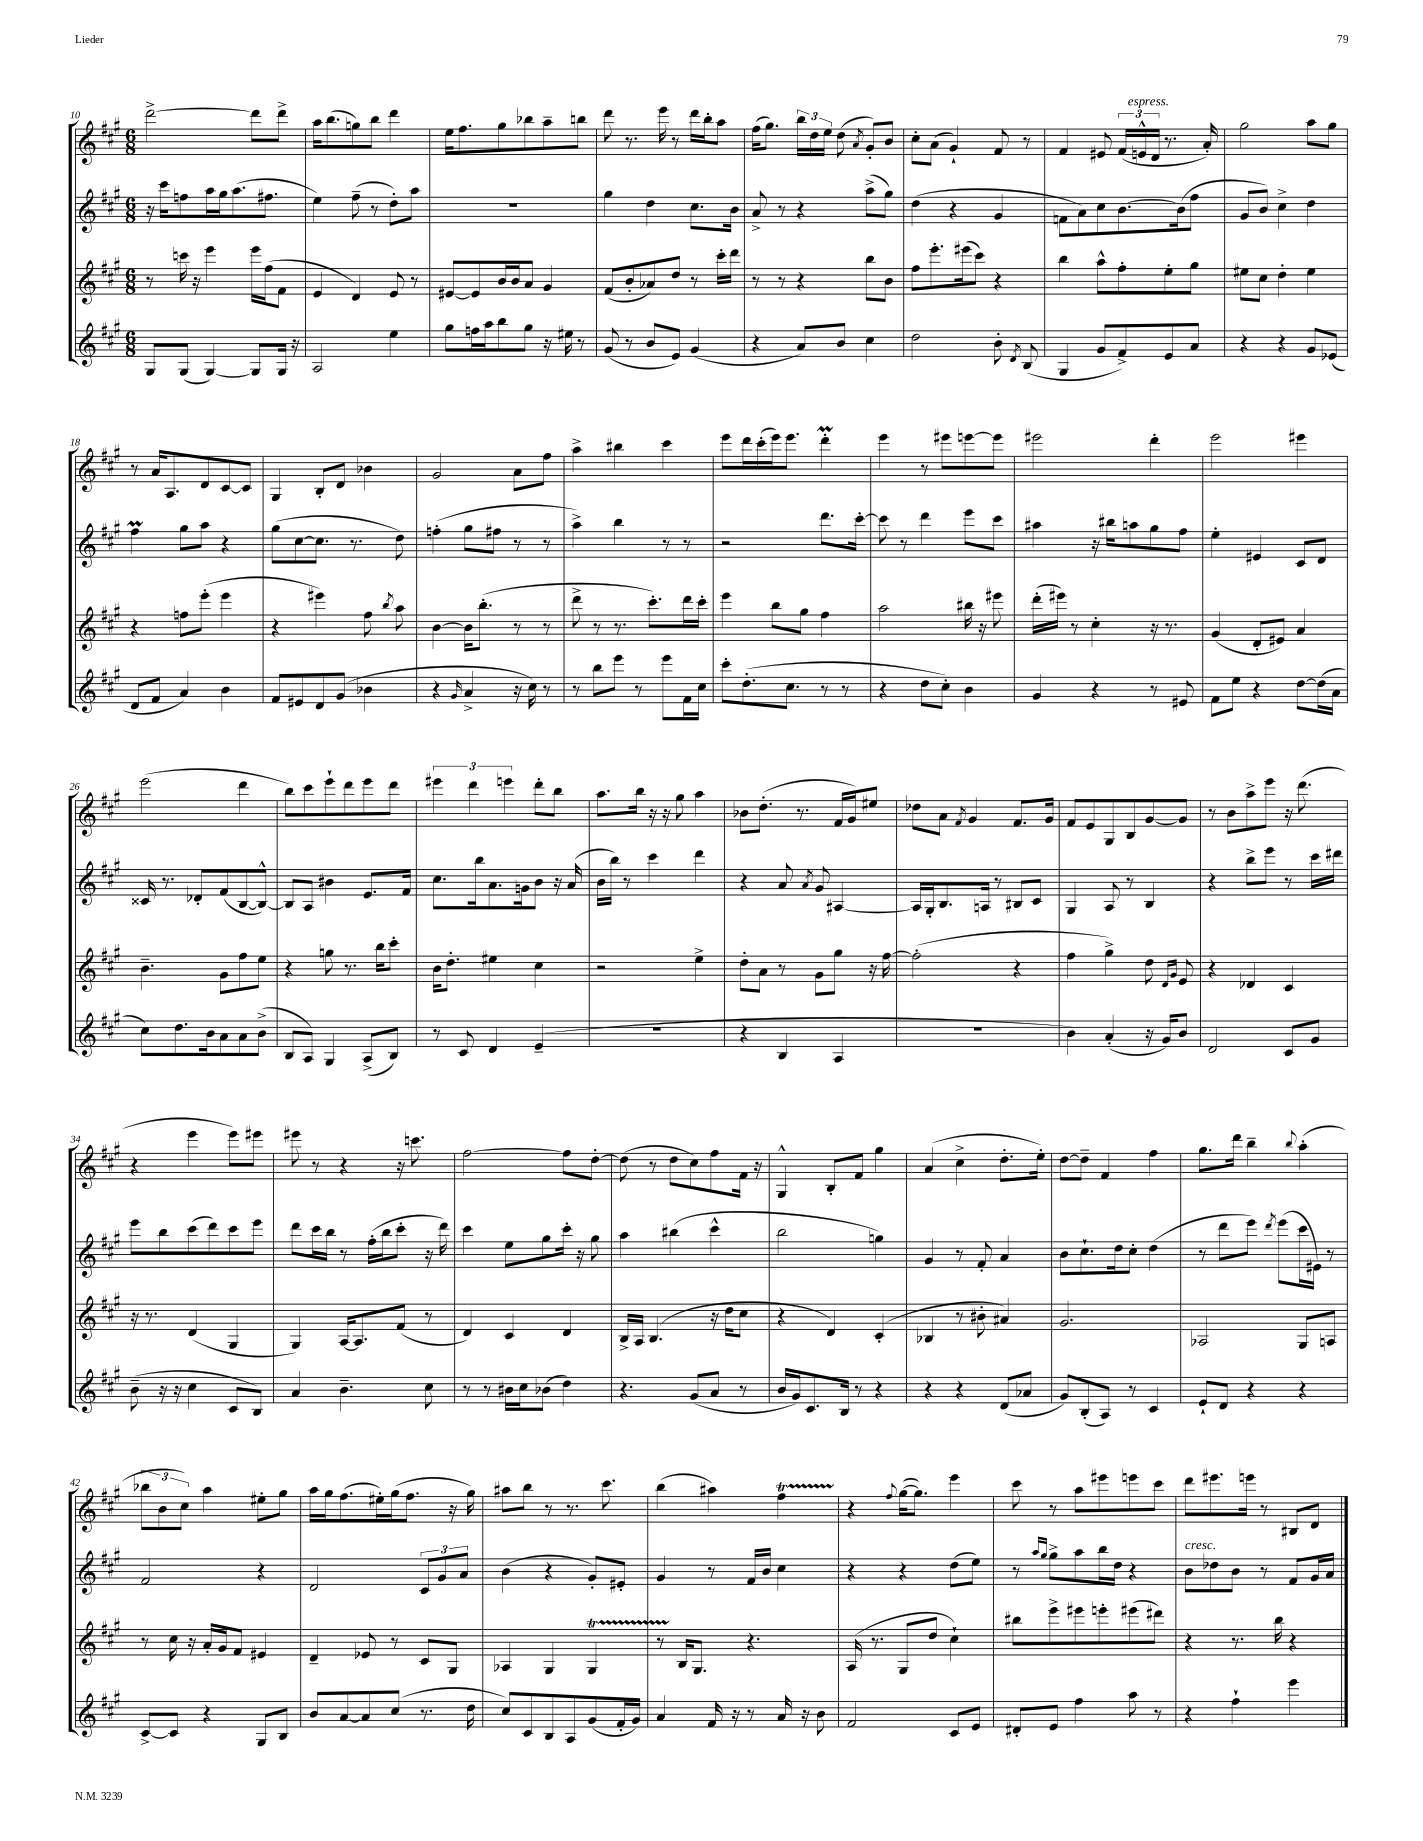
<<
\new StaffGroup <<
\new Staff = "s0" {
    \clef treble \key a \major \numericTimeSignature \time 6/8
    \autoBeamOff d'''2~-> d'''8[ d'''8]-> |
    a''16[ b''8.( g''8) b''8] d'''4 |
    e''16[ fis''8. gis''8 bes''8 a''8-- b''8] |
    d'''8 r8. e'''16 r8 d'''16[ b''16-. a''8] |
    fis''16[( gis''8.]) \tuplet 3/2 { b''16[ d''16 e''16] } d''8( \acciaccatura { a'8 } gis'8[-.) b'8] |
    cis''8[-. a'8]( gis'4-!) fis'8 r8 |
    fis'4 eis'8 \tuplet 3/2 { fis'16[( e'16-^^\markup { \italic "espress." } d'16] } r8. a'16-.) |
    gis''2 a''8[ gis''8] |
    r8 a'16[ a8. d'8 cis'8~ cis'8] |
    gis4 b8[-. d'8] bes'4 |
    gis'2 a'8[ fis''8] |
    a''4-> bis''4 cis'''4 |
    e'''8[ d'''16 cis'''16-.( e'''16) e'''8.] d'''4-.\prall |
    e'''4 r8 eis'''8[ e'''8~ e'''8] |
    eis'''2 d'''4-. |
    e'''2 eis'''4 |
    e'''2( d'''4 |
    b''8[) cis'''8 e'''8-! d'''8 e'''8 d'''8] |
    \tuplet 3/2 { eis'''4 d'''4 e'''4 } d'''8[-. b''8] |
    a''8.[ b''16] r16 r16 gis''8 a''4 |
    bes'8[ d''8.]-.( r8. fis'16[ gis'16) eis''8] |
    des''8[ a'8] \acciaccatura { fis'8 } gis'4 fis'8.[ gis'16] |
    fis'8[ e'8 gis8 b8 gis'8~ gis'8] |
    r8 b'8[ a''8-> e'''8] r16 d'''8.( |
    r4 e'''4 e'''8[) eis'''8] |
    eis'''8 r8 r4 r16 c'''8. |
    fis''2~ fis''8[ d''8]~-. |
    d''8( r8 d''8[ cis''8) fis''8 fis'16] r16 |
    gis4-^ b8[-. fis'8] gis''4 |
    a'4( cis''4-> d''8.[-. e''16]-.) |
    d''8[~ d''8]-- fis'4 fis''4 |
    gis''8.[ d'''16] b''4-- \appoggiatura { b''8 } a''4-.( |
    \tuplet 3/2 { bes''8[ b'8 cis''8]) } a''4 eis''8[-. gis''8] |
    a''16[ gis''16 fis''8.( eis''16-.) gis''16( fis''8.] r16 gis''16) |
    ais''8[ b''8] r8 r8. cis'''8. |
    b''4( ais''4) fis''4\startTrillSpan |
    r4\stopTrillSpan \appoggiatura { fis''8 } gis''16[~( gis''8.]) e'''4 |
    cis'''8 r8 a''8[ eis'''8 e'''8 cis'''8] |
    d'''8[ eis'''8. e'''16] r8 bis8[ d'8] \bar "|." |
}
\new Staff = "s1" {
    \clef treble \key a \major \numericTimeSignature \time 6/8
    \autoBeamOff r16 cis'''16[ f''8 a''16 gis''16 a''8.( fis''8.] |
    e''4) fis''8--( r8 d''8[-.) a''8] |
    R2. |
    gis''4 d''4 cis''8.[ b'16] |
    a'8-> r8 r4 a''8[->( gis''8]) |
    d''4( r4 gis'4 |
    f'8[ a'8) cis''8 b'8.~ b'16( fis''8] |
    gis'8[ b'8]) cis''4-> d''4 |
    fis''4\prall gis''8[ a''8] r4 |
    gis''8[( cis''8~ cis''8.] r8. d''8) |
    f''4-.( gis''8[ fis''8] r8 r8 |
    a''4->) b''4 r8 r8 |
    r2 d'''8.[ cis'''16]~-. |
    cis'''8 r8 d'''4 e'''8[ cis'''8] |
    ais''4 r16 bis''16[ a''8 gis''8 fis''8] |
    e''4-. eis'4 cis'8[ d'8] |
    cisis'16 r8. des'8[-. fis'8( b8~ b8]~-^) |
    b8[ a8] bis'4 e'8.[ fis'16] |
    cis''8.[ b''16 a'8. g'16 b'8] r16 a'16( |
    b'16[ b''16]) r8 cis'''4 d'''4 |
    r4 a'8 \acciaccatura { a'8 } gis'8 ais4~ |
    ais16[ gis16-. b8. a16] r8 bis8[ cis'8] |
    gis4 a8 r8 b4 |
    r4 b''8[-> e'''8] r8 cis'''16[ dis'''16] |
    e'''8[ b''8 cis'''8( d'''8) cis'''8 e'''8] |
    d'''8[ cis'''16 b''16] r8 fis''16[-.( b''16 cis'''8]-. r16 d'''16) |
    cis'''4 e''8[ gis''8 cis'''16]-. r16 gis''8 |
    a''4 bis''4( cis'''4-^ |
    b''2 g''4) |
    gis'4 r8 fis'8-. a'4 |
    b'8[ cis''8.-! d''16 cis''8]-. d''4( |
    r8 d'''8[ e'''8]) \acciaccatura { d'''8 } e'''8[( cis'''16 eis'16]) r8 |
    fis'2 r4 |
    d'2 \tuplet 3/2 { cis'8[ gis'8 a'8] } |
    b'4( r4 gis'8[-.) eis'8]-. |
    gis'4 r8 fis'16[ b'16] cis''4 |
    r4 r4 d''8[( e''8]) |
    r8 \grace { a''16[ gis''16] } gis''8[-> a''8 b''16 d''16] r4 |
    b'8[^\markup { \italic "cresc." } des''8 b'8] r8 fis'8[ gis'16 a'16] \bar "|." |
}
\new Staff = "s2" {
    \clef treble \key a \major \numericTimeSignature \time 6/8
    \autoBeamOff r8 c'''16 r16 e'''4 e'''16[ fis''16( fis'8] |
    e'4 d'4) e'8 r8 |
    eis'8[~ eis'8 b'16 b'16 a'8] gis'4 |
    fis'8[( b'8-. aes'8) d''8] r8 cis'''16[-. d'''16] |
    r8 r8 r4 b''8[ b'8] |
    fis''8[ e'''8.-. eis'''16( cis'''8]) r4 |
    b''4 a''8[-^ fis''8-. e''8-. gis''8] |
    eis''8[ cis''8] d''4-. eis''4 |
    r4 f''8[ e'''8]-.( e'''4 |
    r4 eis'''4) fis''8 \acciaccatura { b''8 } a''8 |
    b'4~ b'16[ b''8.]-.( r8 r8 |
    d'''8-> r8 r8. cis'''8.[-.) d'''16 cis'''16]-. |
    e'''4 b''8[ gis''8] fis''4 |
    a''2 bis''16 r16 eis'''8 |
    d'''16[-.( eis'''16]) r8 cis''4-. r16 r8. |
    gis'4( d'8[-. eis'8]) a'4 |
    b'4.-- gis'8[ fis''8 e''8] |
    r4 g''8 r8. b''16[ cis'''8]-. |
    b'16[ d''8.]-. eis''4 cis''4 |
    r2 e''4-> |
    d''8[-. a'8] r8 gis'8[ gis''8] r16 fis''16~ |
    fis''2-.( r4 |
    fis''4 gis''4->) d''8 \grace { d'16[ gis'16] } e'8 |
    r4 des'4 cis'4 |
    r16 r8. d'4( gis4 |
    gis4) a16[~ a8. fis'8]( r8 |
    d'4) cis'4 d'4 |
    b16[-> a16] b4.( r16 d''16[ cis''8] |
    r4 d'4) cis'4-.( |
    bes4 r8 bis'8-. ais'4) |
    gis'2. |
    aes2 gis8[ a8] |
    r8 cis''16 r16 a'16[-. gis'16 fis'8] eis'4 |
    d'4-- ees'8 r8 cis'8[ gis8] |
    aes4 gis4 gis4\startTrillSpan |
    r8 b16[\stopTrillSpan gis8.] r4. |
    a16( r8. gis8[ d''8] cis''4-!) |
    bis''8[ e'''8-> eis'''8 e'''8-. eis'''8( dis'''8]) |
    r4 r8. b''16 r4 \bar "|." |
}
\new Staff = "s3" {
    \clef treble \key a \major \numericTimeSignature \time 6/8
    \autoBeamOff gis8[ gis8]( gis4~) gis8[ gis16] r16 |
    a2 e''4 |
    gis''8[ f''16 a''16 b''8 gis''8] r16 eis''16 r8 |
    gis'8( r8 b'8[ e'8]) gis'4( |
    r4 a'8[) b'8] cis''4 |
    d''2 b'8-. \acciaccatura { d'8 } b8( |
    gis4 gis'8[ fis'8->) e'8 a'8] |
    r4 r4 gis'8[ ees'8]( |
    d'8[ fis'8] a'4) b'4 |
    fis'8[ eis'8 d'8 gis'8]( bes'4 |
    r4 \grace { gis'16 } a'4-> r16 cis''16) r8 |
    r8 b''8[ e'''8] r8 e'''8[ fis'16 cis''16] |
    cis'''8[-. d''8.-.( cis''8.] r8 r8 |
    r4 d''8[ cis''8]-.) b'4 |
    gis'4 r4 r8 eis'8 |
    fis'8[ e''8] r4 d''8[~ d''16( a'16] |
    cis''8[) d''8. b'16 a'8 a'8 b'8]->( |
    b8[ a8]) gis4 a8[->( b8]) |
    r8 cis'8 d'4 e'4--( |
    R2. |
    r4 b4 a4 |
    R2. |
    b'4) a'4-.( r16 gis'16[) b'8] |
    d'2 cis'8[ gis'8] |
    b'8--( r16 r16 cis''4 cis'8[ b8]) |
    a'4 b'4.-- cis''8 |
    r8 r8 bis'16[ cis''16 bes'8]( d''4) |
    r4. gis'8[( a'8] r8 |
    b'16[ gis'16) cis'8. b16] r8 r4 |
    r4 r4 d'8[( aes'8] |
    gis'8[) b8-.( a8]) r8 cis'4 |
    e'8[-! d'8] r4 r4 |
    cis'8[~-> cis'8] r4 gis8[ b8] |
    b'8[ a'8~ a'8 cis''8]( r8. d''16 |
    cis''8[) cis'8 b8 a8 gis'8( fis'16-. gis'16]) |
    a'4 fis'16 r16 r8 a'16 r16 b'8 |
    fis'2 cis'8[ e'8] |
    dis'8[-. e'8] fis''4 a''8 r8 |
    r4 fis''4-! e'''4 \bar "|." |
}
>>
>>
\layout { \context { \Score currentBarNumber = #10 } }
